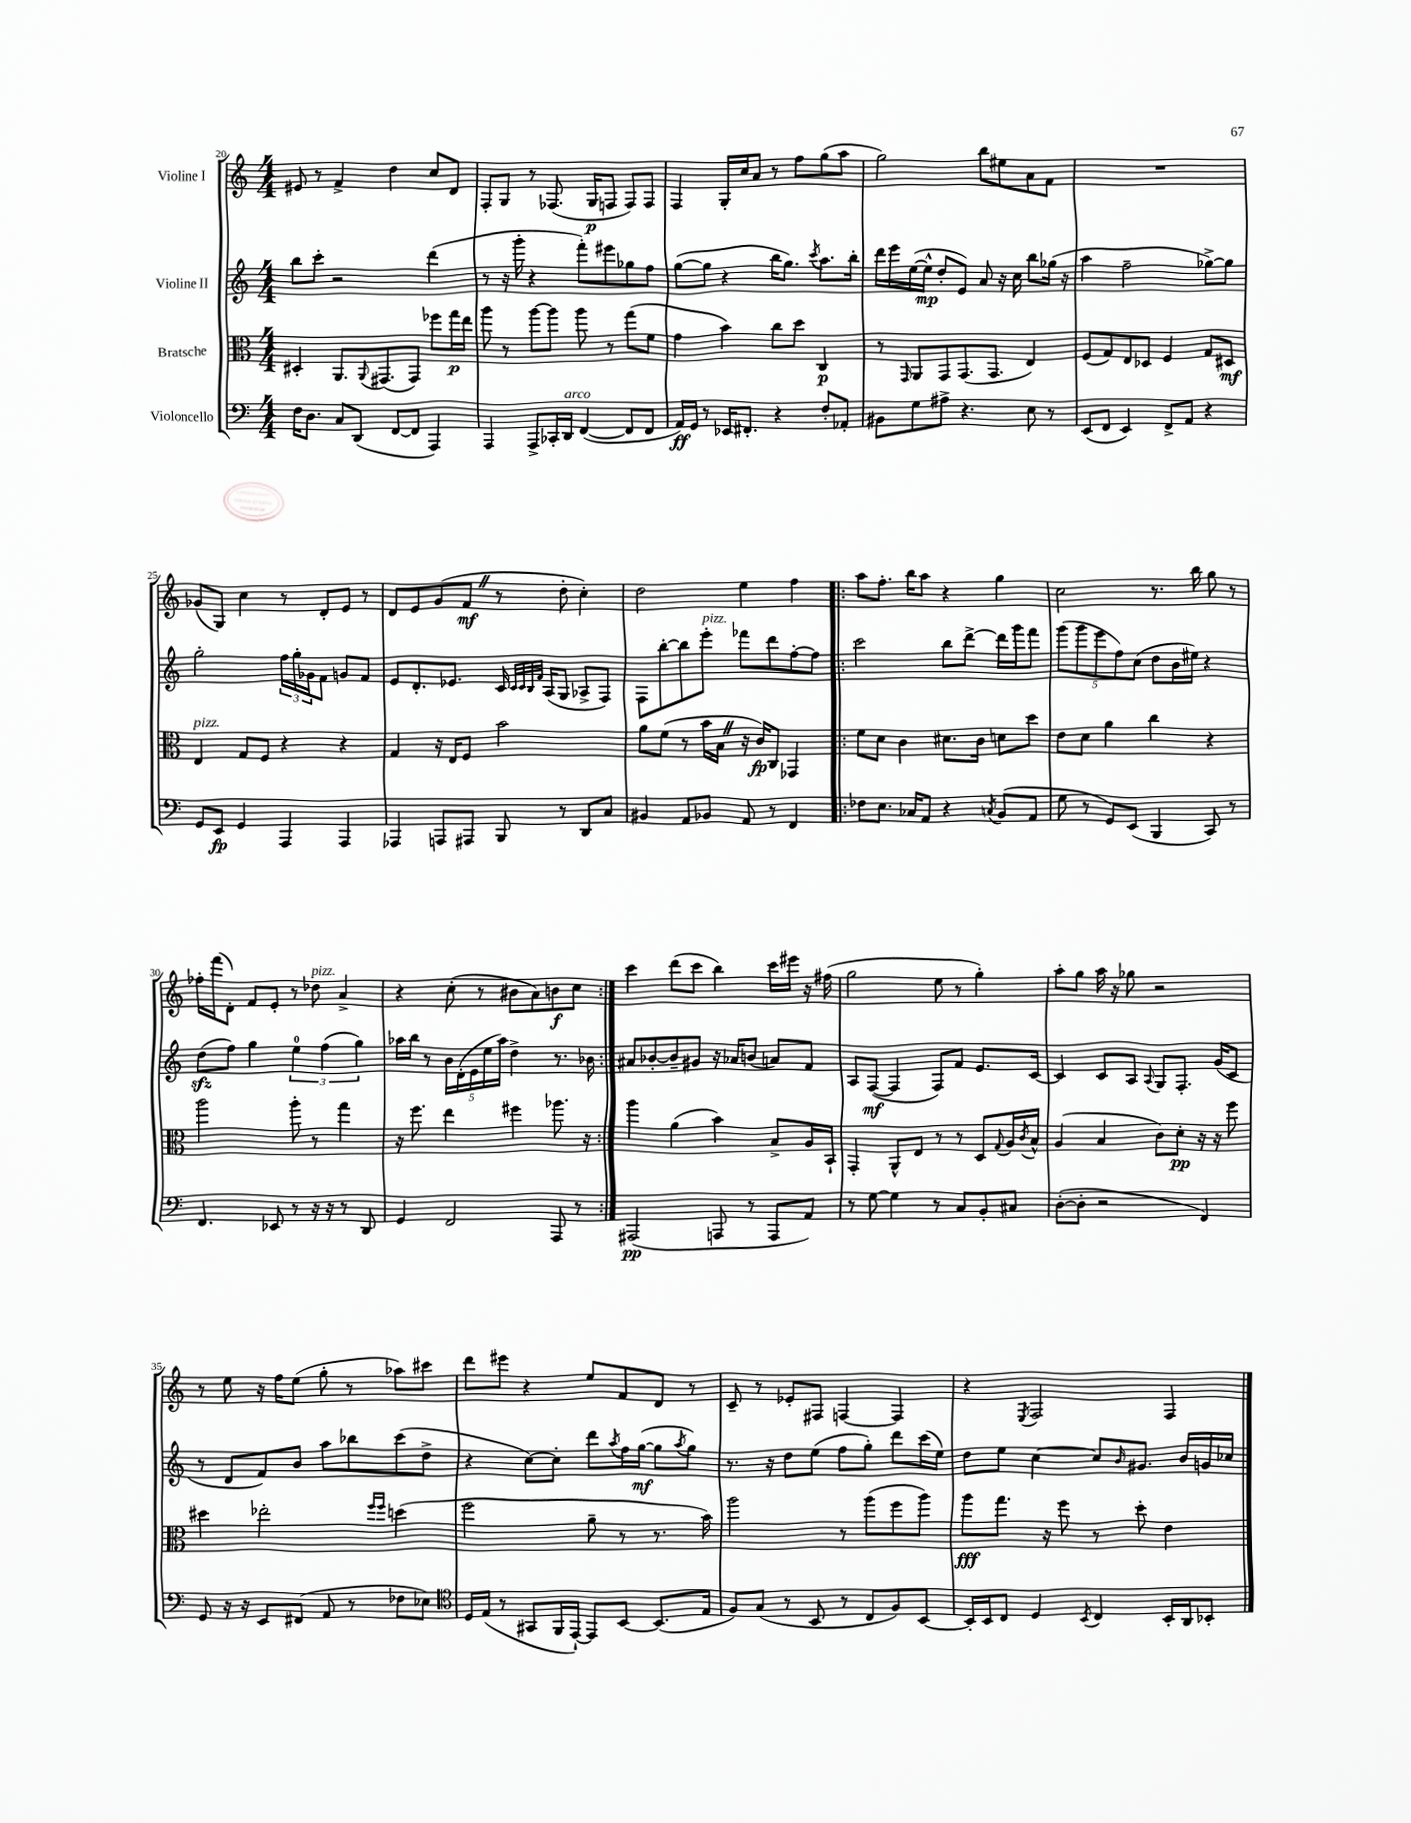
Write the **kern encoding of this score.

**kern	**kern	**kern	**kern
*staff4	*staff3	*staff2	*staff1
*clefF4	*clefC3	*clefG2	*clefG2
*k[]	*k[]	*k[]	*k[]
*M4/4	*M4/4	*M4/4	*M4/4
16F	4D#'	8bb	8e#
8.D	.	.	.
.	.	8ccc'	8r
8C	8.AA	2r	4f^
(8DD	.	.	.
.	8qqAA	.	.
.	(8.GG#	.	.
[8FF	.	.	4dd
8FF]	8GG#)	.	.
4AAA)	8ff-	(4ddd	8cc
.	16gg	.	8d
.	16ee	.	.
=	=	=	=
4AAA	8aa	8r	8F'
.	8r	16r	8G
.	.	16ggg'	.
8AAA^	[8aa	4r	8r
16CC-'	8aa]	.	(8.F-
16DD	.	.	.
([4FF	8aa	8fff')	.
.	.	.	16G
.	8r	8eee#	8F
8FF]	(8gg	8gg-	8F)
8FF	8f	8ff	8F
=	=	=	=
16AA)	4g	([8gg	4F
16GG	.	.	.
8r	.	8gg]	.
16EE-	4b)	4r	16G'
8.FF#'	.	.	16cc
.	.	.	8a
4r	8cc	16bb	8r
.	.	8.gg)	.
.	8dd	.	8ff
.	.	8qccc	.
8F'	4C	8.aa	(8gg
8AA-'	.	.	8aa
.	.	16bb'	.
=	=	=	=
8BB#	8r	16ddd	2gg)
.	.	16eee	.
.	16qqGG	.	.
8G	8AA	([16ee	.
.	.	16ee^^]	.
8A#^	8GG	8dd'	.
4.r	(8.GG	8e)	.
.	.	8a	8bb
.	8.GG	.	.
.	.	16r	8ee#
.	.	16cc	.
8E	4E)	8bb	8a
8r	.	(16gg-	8f
.	.	16r	.
=	=	=	=
(8EE	(8F	4aa	1r
8FF	8G)	.	.
4EE)	8E	2ff~	.
.	8D-	.	.
8FF^	4F	.	.
8AA	.	.	.
4r	8G	[8gg-^)	.
.	8D#	8gg-]	.
=	=	=	=
8GG	4E	2gg'	(8g-
8EE	.	.	8G)
4GG	8G	.	4cc
.	8F	.	.
4AAA	4r	24ff	8r
.	.	24gg'	.
.	.	24g-	.
.	.	8f	8d'
4AAA	4r	8g	8e
.	.	8f	8r
=	=	=	=
4AAA-	4G	8e	8d
.	.	8.d'	8e
8AAA	16r	.	(8g
.	16E	8.e-	.
8AAA#	8F	.	8f
8BBB	2b	16c	8r
.	.	32qqc	.
.	.	32qqc	.
.	.	32qqB	.
.	.	32qqf	.
.	.	(16A	.
8r	.	8G	8dd'
8DD	.	8A-^	4cc')
8C	.	8F)	.
=	=	=	=
4BB#	8a	8F	2dd
.	(8f	[8bb'	.
8AA	8r	8bb]	.
8BB-	16b	8eee'	.
.	16B	.	.
8AA	16r	8fff-	4ee
.	16c)	.	.
8r	8C	8ddd	.
4FF	4GG-	[8ff'	4ff
.	.	8ff]	.
=!|:	=!|:	=!|:	=!|:
8F-	8f	2ccc	8aa
8.E	8d	.	8.ff'
.	4c	.	.
16C-	.	.	16bb
8AA	.	.	8aa
4r	8.d#	8bb	4r
.	.	[8ddd^	.
.	16c	.	.
8qC	.	.	.
(8BB	8d	16ddd]	4gg
.	.	16ggg	.
8AA	8dd	8fff	.
=	=	=	=
8G	8e	(10ggg	2cc
.	.	10ggg	.
8r	8d	.	.
.	.	10eee	.
8GG)	4a	.	.
.	.	10ff)	.
(8EE	.	.	.
.	.	(10cc	.
4BBB	4cc	8dd	8.r
.	.	16b	.
.	.	16ee#)	16bb
8CC)	4r	4r	8gg
8r	.	.	8r
=	=	=	=
4.FF	2aa	(8dd	16ff-'
.	.	.	(16fff
.	.	8ff)	8d')
.	.	4gg	8f
8EE-	.	.	8e'
8r	8aa'	6ee	8r
16r	8r	.	8dd-
.	.	(6ff	.
16r	.	.	.
8r	4gg	.	4a^
.	.	6gg)	.
8DD	.	.	.
=	=	=	=
4GG	16r	16aa-	4r
.	8.ff	16bb	.
.	.	8r	.
2FF	4ee	20b	(8cc'
.	.	(20d'	.
.	.	20e	.
.	.	.	8r
.	.	20ee	.
.	.	20aa-)	.
.	4ff#	4dd^	8b#
.	.	.	8a)
8AAA	8.aa-	8.r	8b
8r	.	.	8cc
.	16r	16b-	.
=:|!	=:|!	=:|!	=:|!
(2AAA#	4aa	8a#	4ccc
.	.	[8b-'	.
.	(4a	8b-~]	(8ddd
.	.	8g#	8ccc
8AAA	4b)	16r	4bb)
.	.	16a-	.
8r	.	(8b	.
8AAA	8B^	8a)	16ccc
.	.	.	16eee#
8AA)	16A	8f	16r
.	16BB`	.	(16ff#
=	=	=	=
8r	4GG'	8A	2gg
[8G	.	([8F	.
4G]	8AA^^	4F]	.
.	8E	.	.
8r	8r	8F)	8ee
8C	8r	8f	8r
8BB'	8D	8.e	4gg')
.	8qqG	.	.
8C#	16A	.	.
.	8qc	.	.
.	16B^^	[16c	.
=	=	=	=
([8D'	(4A	4c]	8aa'
8D']	.	.	8gg
2r	4B	8c	16aa
.	.	.	16r
.	.	8A	8gg-
.	.	8qqA	.
.	8c)	8G	2r
.	8d'	8.F'	.
4FF)	16r	.	.
.	16r	(16g	.
.	8ff	8c	.
=	=	=	=
8GG	4dd#	8r	8r
16r	.	8d	8ee
16r	.	.	.
8EE	2ee-'	8f)	16r
.	.	.	16ff
(8FF#	.	8b	(8ee
8AA	.	8aa	8gg'
8r	.	8bb-	8r
.	16qqff	.	.
.	16qqff	.	.
8F-	(4dd	(8ccc	8aa-)
8E-)	.	8dd^	8ccc#
=	=	=	=
*clefC4	*	*	*
16D	2ff	4r	8ddd
(16E	.	.	.
8r	.	.	8eee#
8GG#	.	[8cc)	4r
16FF	.	8cc']	.
[16EE`)	.	.	.
8EE]	8a~	8ddd	8ee
.	.	8qaa	.
[8BB	8r	16ff	8f
.	.	([16gg	.
(8.BB]	8.r	8gg]	8d
.	.	8qaa	.
.	.	8gg)	8r
16E	16b)	.	.
=	=	=	=
8F)	2aa	8.r	8c~
(8G	.	.	8r
.	.	16r	.
8r	.	8dd	8e-'
8BB	.	(8ee	8F#
8r	8r	8ff	[4F
8C	(8aa	8gg')	.
8F)	8ff	8ddd	4F]
[8BB	8aa)	(16ccc	.
.	.	16ee)	.
=	=	=	=
16BB']	8aa	8dd	4r
16BB	.	.	.
8C	8.gg	8ee	.
.	.	.	8qE
4D	.	[4cc	2F
.	16r	.	.
.	8ff	.	.
8qBB	.	.	.
4C	8r	8cc]	.
.	.	16qqb	.
.	8dd'	8.g#	.
16BB'	4e	.	4F
16AA	.	16b	.
8BB-'	.	16g	.
.	.	16cc-	.
==	==	==	==
*-	*-	*-	*-
